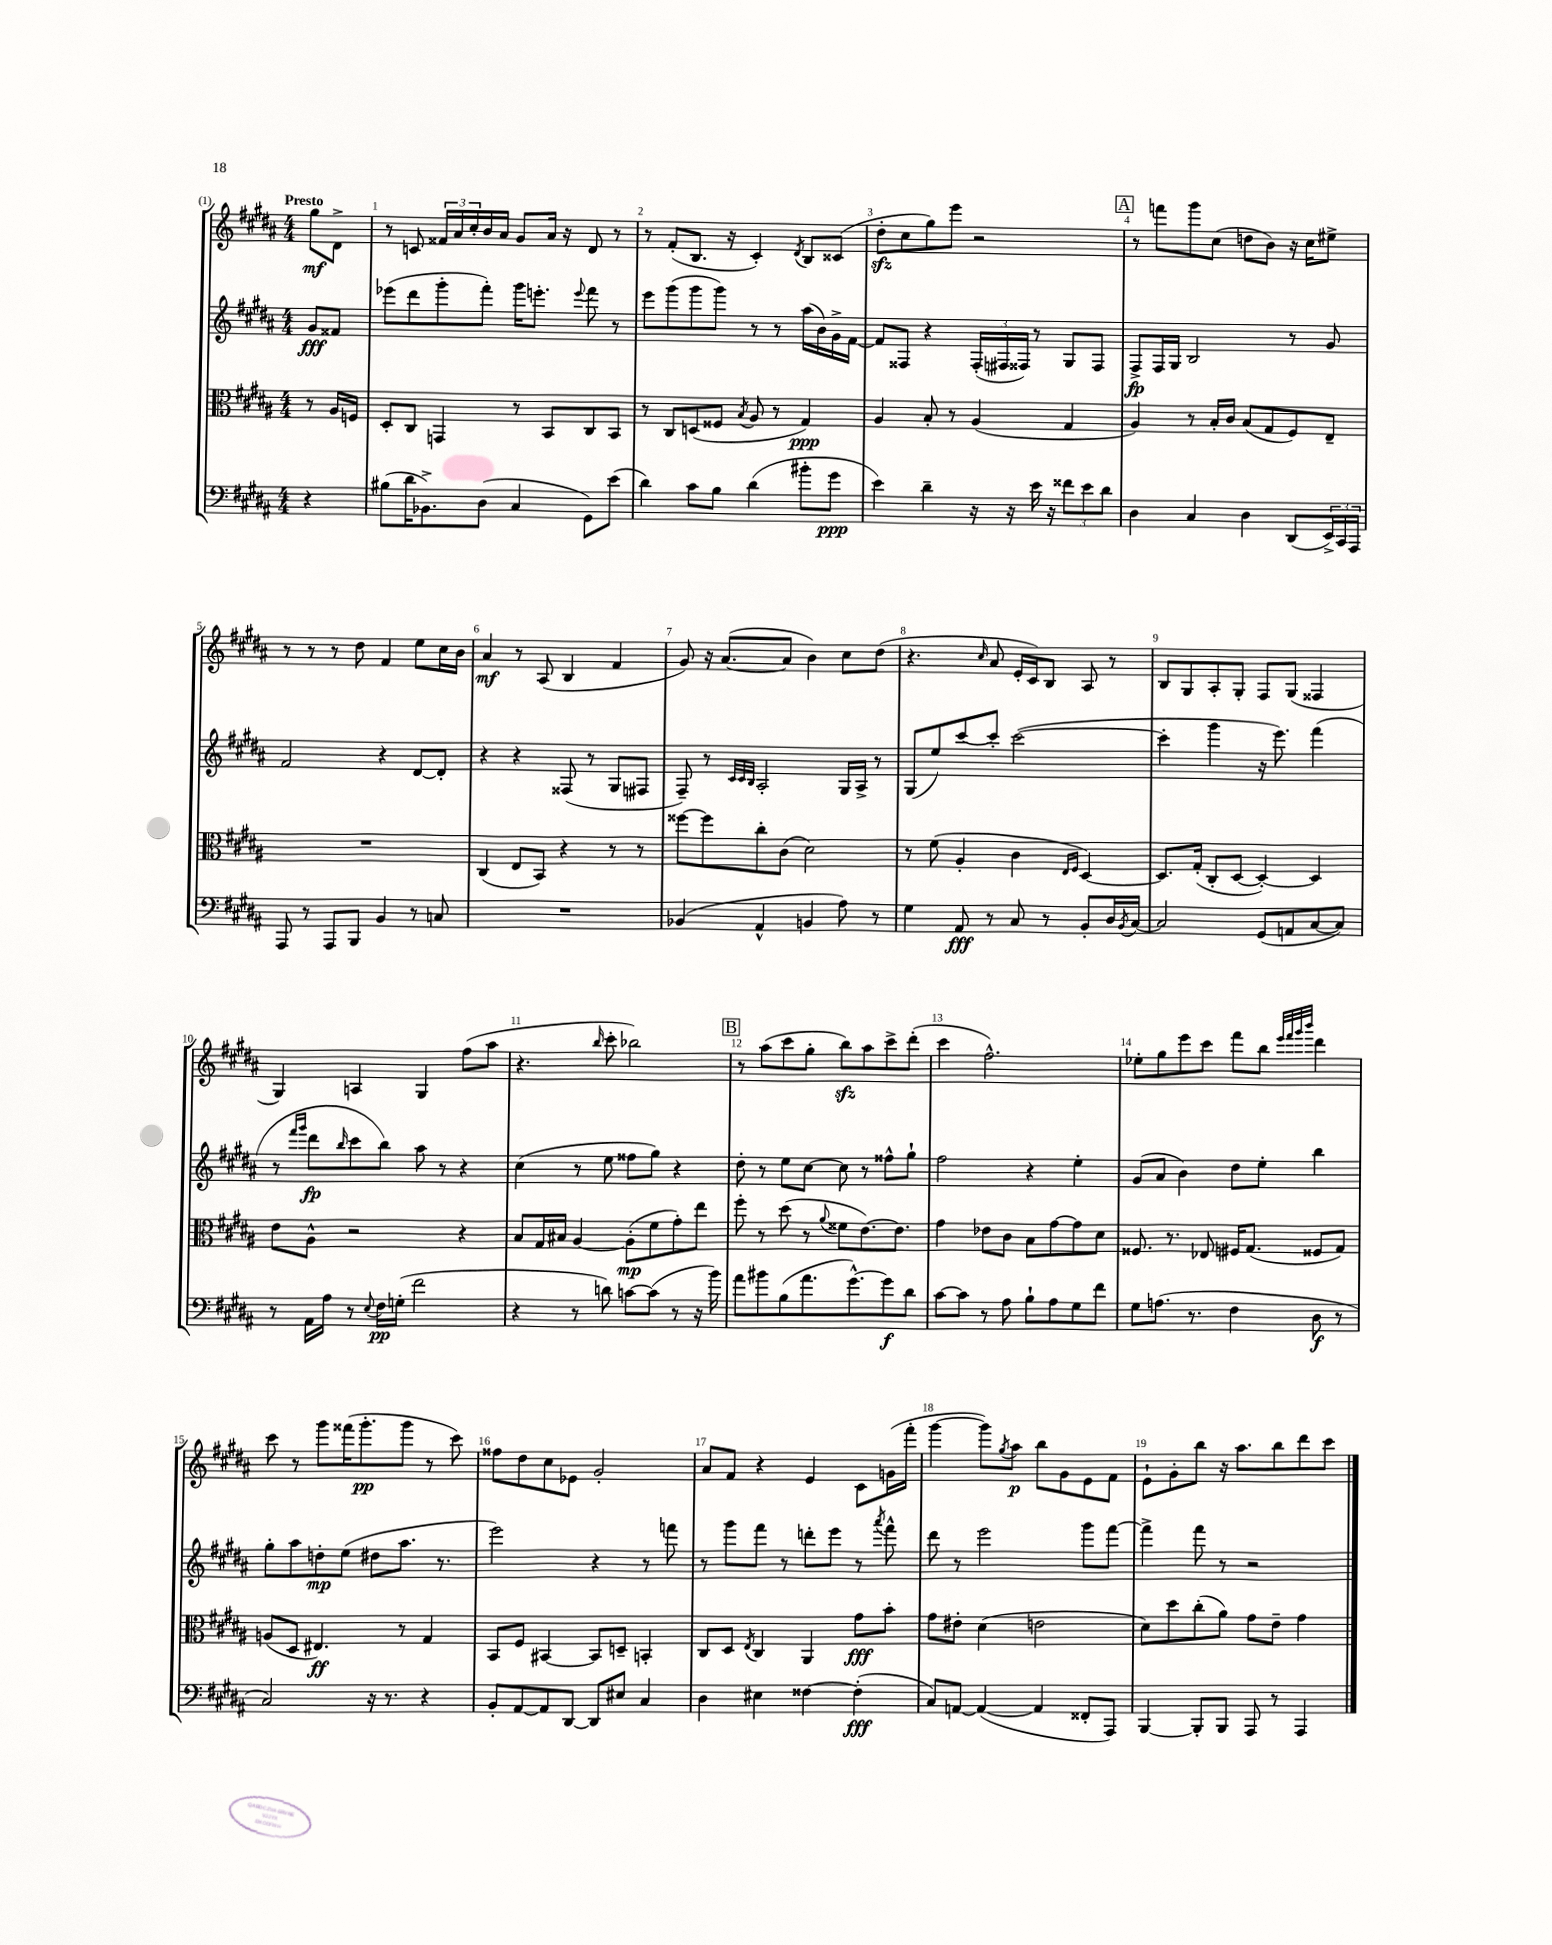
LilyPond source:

<<
\new StaffGroup <<
\new Staff = "s0" {
    \clef treble \key b \major \numericTimeSignature \time 4/4 \partial 4 \tempo "Presto"
    gis''8\mf dis'8-> |
    r8 c'8 \tuplet 3/2 { fisis'16 ais'16 cis''16-. } b'16 ais'16 gis'8 ais'16 r16 dis'8 r8 |
    r8 fis'8-.( b8. r16 cis'4-.) \acciaccatura { dis'8 } b8 cisis'8( |
    dis''8-.\sfz cis''8 gis''8) e'''8 r2 |
    \mark \markup { \box "A" } r8 f'''8 gis'''8 cis''8( d''8 b'8) r16 cis''16 eis''8-> |
    r8 r8 r8 dis''8 fis'4 e''8 cis''16 b'16 |
    ais'4\mf r8 ais8( b4 fis'4 |
    gis'8) r16 ais'8.~( ais'8 b'4) cis''8 dis''8( |
    r4. \grace { cis''16 } ais'8 e'16-. cis'16) b8 ais8 r8 |
    b8 gis8 ais8-. gis8-. fis8 gis8( fisis4 |
    gis4) a4 gis4 fis''8( ais''8 |
    r4. \grace { b''16 } cis'''8-. bes''2) |
    \mark \markup { \box "B" } r8 ais''8( cis'''8 gis''8-. b''8\sfz) ais''8 cis'''8-> dis'''8-.( |
    cis'''4 fis''2.-^) |
    ees''8-. gis''8 e'''8 cis'''8 fis'''8 b''8 \grace { e'''32 fis'''32 gis'''32 b'''32 } dis'''4 |
    cis'''8 r8 gis'''8 fisis'''16( gis'''8.-.\pp gis'''8 r8 cis'''8) |
    fisis''8 dis''8 cis''8 ees'8 gis'2-. |
    ais'8 fis'8 r4 e'4 cis'8 g'16( fis'''16-. |
    gis'''4~ gis'''8) \acciaccatura { gis''8 } ais''8\p b''8 gis'8 e'8 fis'8 |
    e'8-! gis'8-. b''8 r16 ais''8. b''8 dis'''8 cis'''8 \bar "|." |
}
\new Staff = "s1" {
    \clef treble \key b \major \numericTimeSignature \time 4/4 \partial 4
    gis'8\fff fisis'8 |
    ees'''8( dis'''8 gis'''8-. fis'''8-.) gis'''16 e'''8.-. \appoggiatura { e'''8 } fis'''8 r8 |
    e'''8 gis'''8( gis'''8 gis'''8) r8 r8 ais''16( b'16) gis'16-> fis'16~ |
    fis'8 fisis8 r4 \tuplet 3/2 { fisis16-.( fis16 fisis16) } r8 gis8 fisis8 |
    \mark \markup { \box "A" } fis8->\fp fis16 gis16 b2 r8 gis'8 |
    fis'2 r4 dis'8~ dis'8-. |
    r4 r4 fisis8( r8 gis8 fis8 |
    fis8--) r8 \grace { cis'32 cis'32 b32 } ais2-. gis16 ais16-> r8 |
    gis8( e''8) cis'''8~ cis'''8-. cis'''2~( |
    cis'''4-. gis'''4 r16 e'''8.) fis'''4( |
    r8 \grace { fis'''16 gis'''16 } dis'''8\fp \grace { b''16 } cis'''8 b''8) ais''8 r8 r4 |
    cis''4( r8 e''8 fisis''8 gis''8) r4 |
    \mark \markup { \box "B" } dis''8-. r8 e''8 cis''8~ cis''8 r8 fisis''8-^ gis''8-! |
    fis''2 r4 e''4-. |
    gis'8( ais'8 b'4) dis''8 e''8-. b''4 |
    gis''8-. ais''8 d''8-.\mp e''8( dis''8 ais''8. r8. |
    e'''2) r4 r8 f'''8 |
    r8 gis'''8 fis'''8 r8 d'''8-. e'''8 r8 \acciaccatura { ais'''8 } fis'''8-^ |
    dis'''8 r8 e'''2 gis'''8 fis'''8~ |
    fis'''4-> fis'''8 r8 r2 \bar "|." |
}
\new Staff = "s2" {
    \clef alto \key b \major \numericTimeSignature \time 4/4 \partial 4
    r8 ais16 f16 |
    dis8-. cis8 g,4 r8 b,8 cis8 b,8 |
    r8 cis8 d8( fisis8 \acciaccatura { b8 } ais8 r8 gis4\ppp) |
    ais4 b8-. r8 ais4( gis4 |
    \mark \markup { \box "A" } ais4) r8 b16-. cis'16 b8( gis8 fis8) e8-- |
    R1 |
    cis4( e8 b,8) r4 r8 r8 |
    fisis''8~ fisis''8 cis''8-. cis'8( dis'2) |
    r8 fis'8( ais4-. cis'4 \grace { e16 fis16 } dis4~) |
    dis8. gis16-.( cis8-. dis8~ dis4~-.) dis4 |
    e'8 ais8-^ r2 r4 |
    b8 gis16 bis16 ais4~ ais8-.\mp( fis'8 gis'8-.) e''8 |
    \mark \markup { \box "B" } fis''8-. r8 dis''8( r8 \appoggiatura { ais'8 } fisis'8 e'8.~) e'8. |
    gis'4 ees'8 cis'8 b8 gis'8~ gis'8 dis'8 |
    fisis8. r8. ees8 fis16 gis8.( fisis8 gis8) |
    a8( dis8 eis4.\ff) r8 gis4 |
    b,8 fis8 bis,4~ bis,8 d8-- b,4-. |
    cis8 dis8 \acciaccatura { e8 } cis4 ais,4 gis'8\fff b'8-. |
    gis'8 eis'8-. dis'4( e'2 |
    dis'8) dis''8 cis''8-.( ais'8) gis'8 e'8-- gis'4 \bar "|." |
}
\new Staff = "s3" {
    \clef bass \key b \major \numericTimeSignature \time 4/4 \partial 4
    r4 |
    bis8( dis'16 bes,8.->) dis8( cis4 gis,8) e'8( |
    dis'4) cis'8 b8 dis'4( bis'8-. gis'8\ppp |
    e'4) dis'4-- r16 r16 e'16 r16 \tuplet 3/2 { fisis'8 e'8 dis'8 } |
    \mark \markup { \box "A" } dis4 cis4 dis4 dis,8( \tuplet 3/2 { e,16->) cis,16 ais,,16 } |
    ais,,8 r8 ais,,8 b,,8 b,4 r8 c8 |
    R1 |
    bes,4( ais,4-^ b,4 ais8) r8 |
    gis4 ais,8\fff r8 cis8 r8 b,8-. dis16 \acciaccatura { b,8 } cis16~ |
    cis2 gis,8( a,8 cis8~ cis8) |
    r8 ais,16 ais16 r8 \appoggiatura { e8 } fis16\pp g16-.( fis'2 |
    r4 r8 d'8) c'8~ c'8( r8 r16 b'16) |
    \mark \markup { \box "B" } ais'8 bis'8 b8( ais'8. gis'8.~-^) gis'8\f dis'8 |
    cis'8~ cis'8 r8 ais8 b8-! ais8 gis8 fis'8 |
    gis8 a8.( r8. fis4 dis8\f r8 |
    cis2) r16 r8. r4 |
    b,8-. ais,8~ ais,8 dis,8~ dis,8 eis8 cis4 |
    dis4 eis4 fisis4~ fisis4-.\fff( |
    cis8) a,8~ a,4~( a,4 fisis,8-. ais,,8) |
    b,,4~ b,,8-. b,,8 ais,,8 r8 ais,,4 \bar "|." |
}
>>
>>
\layout { \context { \Score \override BarNumber.break-visibility = ##(#f #t #t) barNumberVisibility = #all-bar-numbers-visible } }
